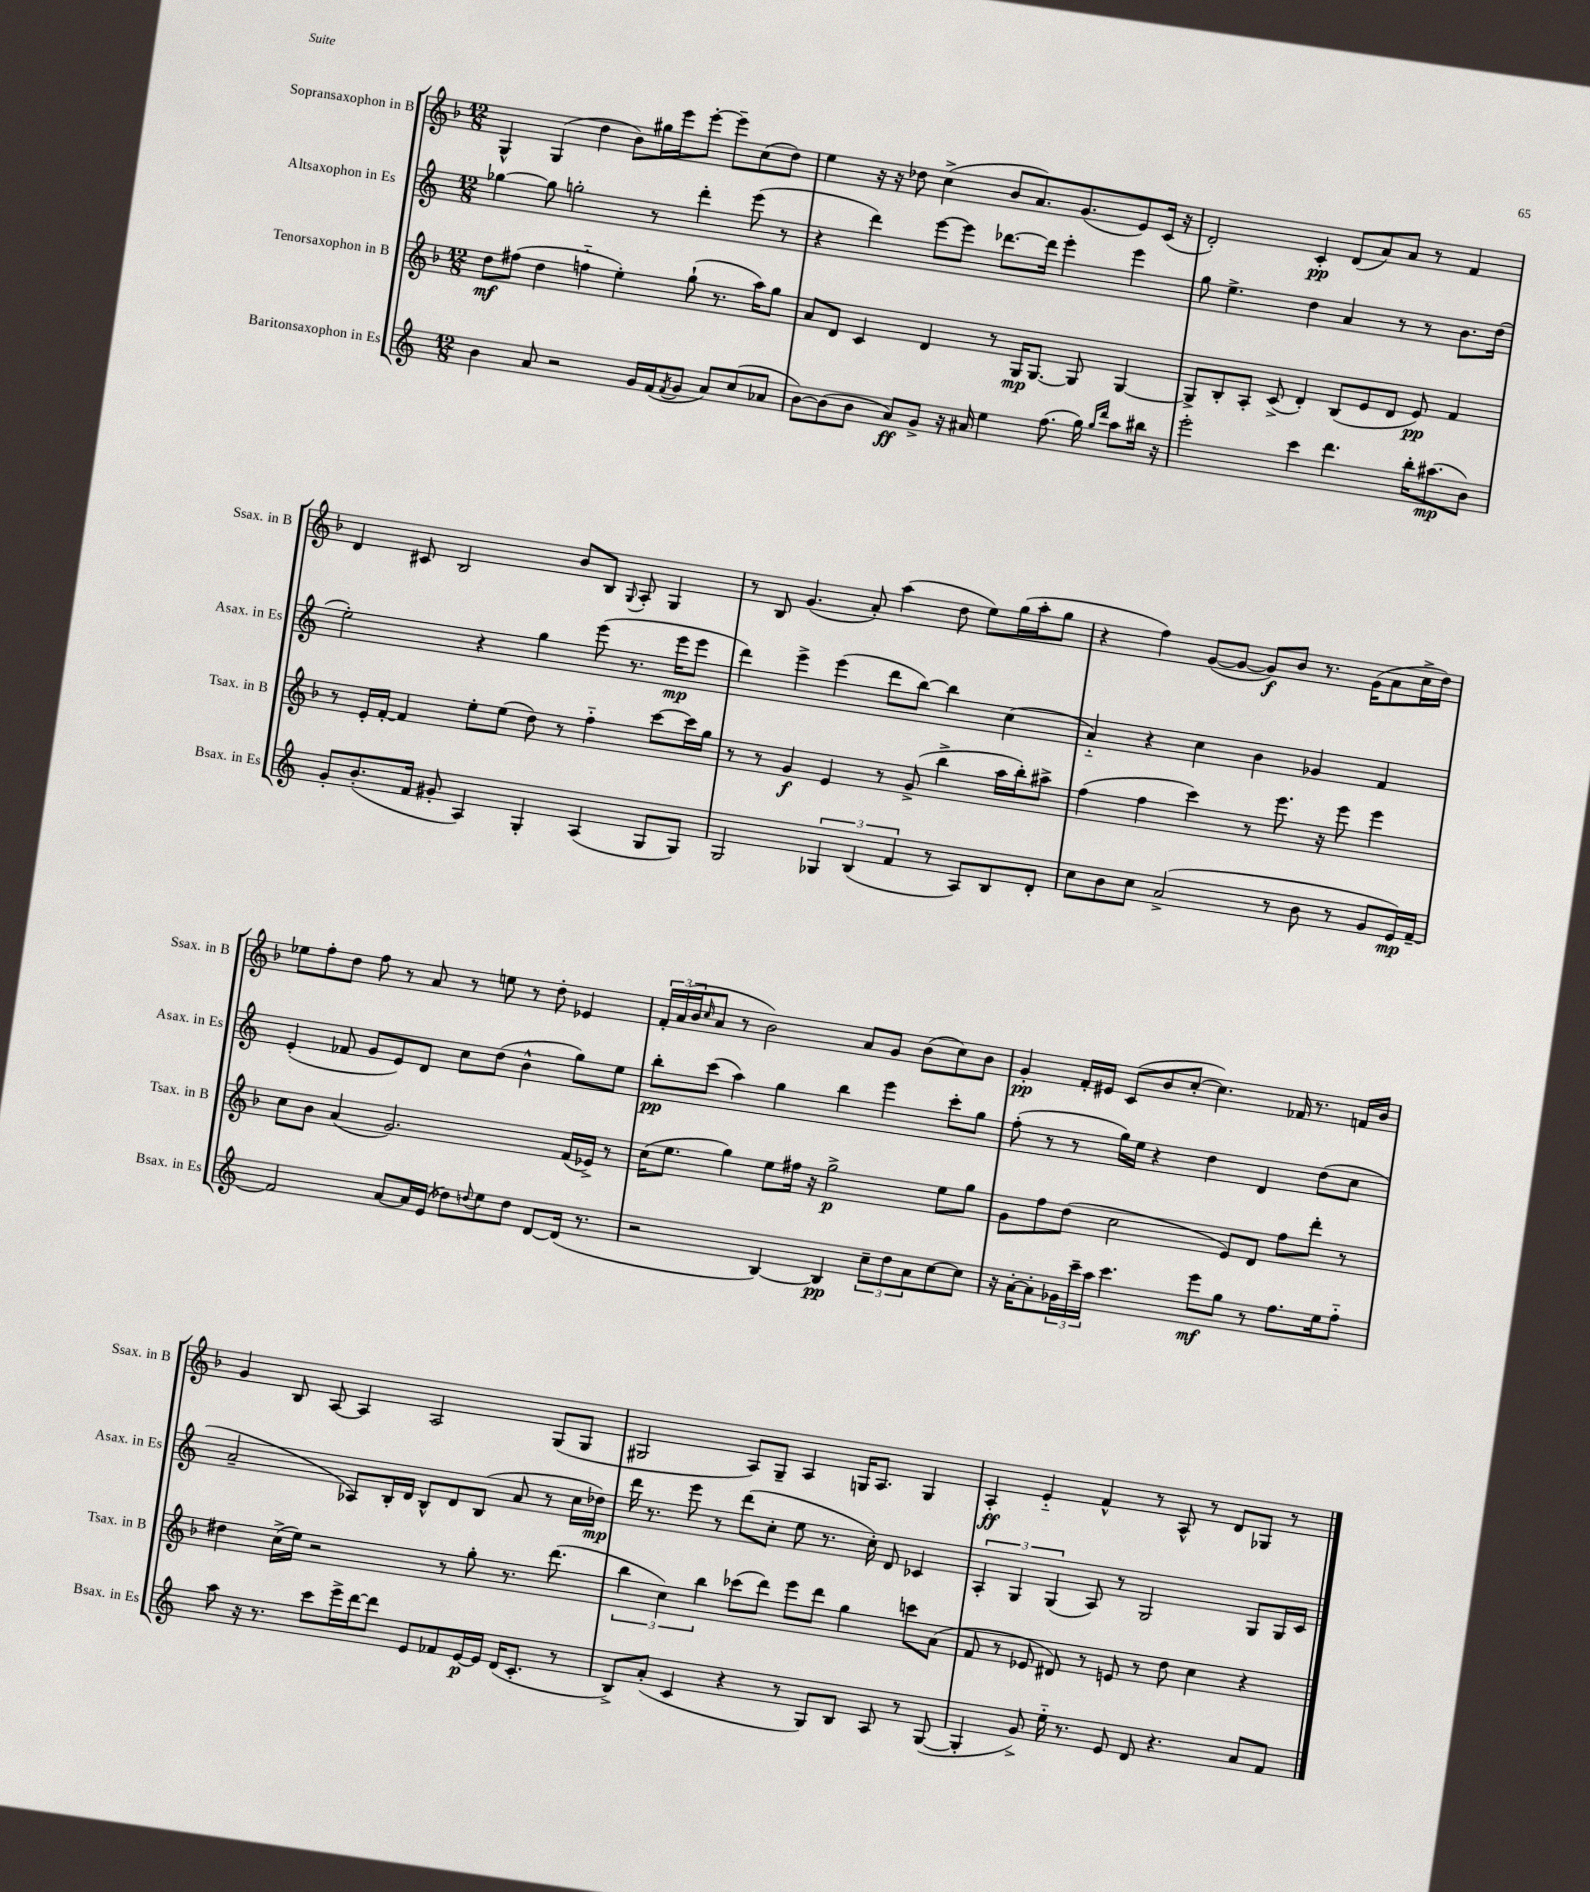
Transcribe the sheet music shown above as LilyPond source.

<<
\new StaffGroup <<
\new Staff = "s0" \with { instrumentName = "Sopransaxophon in B" shortInstrumentName = "Ssax. in B" } {
    \clef treble \key f \major \numericTimeSignature \time 12/8
    g4-^ g4( d''4 bes'8) gis''16 e'''16 e'''8~-. e'''8-- c''8( d''8) |
    e''4 r16 r16 des''8 c''4->( bes'8 a'8.) g'8.( e'8) c'16( r16 |
    d'2-.) c'4-.\pp d'8( a'8) a'8 r8 f'4 |
    d'4 cis'8 bes2 bes'8 bes8 \appoggiatura { g8 } a8-. g4 |
    r8 bes8 g'4.( a'8-.) a''4( d''8 e''8) g''16( a''16-. g''8 |
    r4 f''4) g'8~( g'8~ g'8\f) bes'8 r8. g'16( a'8 c''16-> d''16) |
    ees''8 f''8-. d''8 f''8 r8 a'8 r8 e''8 r8 d''8-. ees'4 |
    \tuplet 3/2 { f'16-. a'16( bes'16 } \grace { c''16 } a'8 r8 bes'2) a'8 g'8 bes'8( c''8) bes'8 |
    g'4-.\pp f'16-. eis'16 c'8( bes'8 c''8~-. c''4.) fes'16 r8. f'16 bes'16 |
    g'4 bes8 a8~ a4 a2 g8( g8 |
    gis2 a8) gis8-- a4 g16 a8. g4 |
    a4-.\ff e'4-_ f'4-^ r8 a8-^ r8 d'8 ges8 r8 \bar "|." |
}
\new Staff = "s1" \with { instrumentName = "Altsaxophon in Es" shortInstrumentName = "Asax. in Es" } {
    \clef treble \key c \major \numericTimeSignature \time 12/8
    ges''4~ ges''8 g''2-. r8 d'''4-. e'''8( r8 |
    r4 d'''4) e'''8~ e'''8 des'''8.~ des'''16 e'''4-. e'''4 |
    g''8 e''4.-> d''4 a'4 r8 r8 b'8. d''16( |
    e''2-.) r4 g''4 e'''8( r8. e'''16\mp e'''8 |
    d'''4) e'''4-> e'''4( d'''8 b''8~) b''4 c''4( |
    a'4-_) r4 c''4 b'4 ges'4 f'4 |
    e'4-.( fes'8 g'8 e'8) d'8 c''8 d''8( b'4-^ g''8) e''8 |
    b''8-.\pp c'''8( a''4) g''4 b''4 e'''4 c'''8-. g''8 |
    f''8-.( r8 r8 g''16) e''16 r4 d''4 d'4 d''8( c''8 |
    a'2-- aes8) b16-. d'16 b8-^ d'8 b8( a'8 r8 c''16 des''16\mp) |
    d'''16 r8. e'''8 r8 d'''8( c''8-. e''8 r8. c''16-.) d'8 ces'4 |
    \tuplet 3/2 { a4-. g4 g4( } a8) r8 g2 g8 g16 c'16 \bar "|." |
}
\new Staff = "s2" \with { instrumentName = "Tenorsaxophon in B" shortInstrumentName = "Tsax. in B" } {
    \clef treble \key f \major \numericTimeSignature \time 12/8
    d''8\mf fis''8( d''4 f''4-_ e''4-.) g''8-!( r8. a''16) g''8 |
    a'8 d'8 c'4 d'4 r8 g16\mp g8.~ g8 g4~ |
    g8-> bes8-. a8-. c'8->( d'4-.) bes8( e'8 d'8 e'8\pp) f'4 |
    r8 e'16-. f'16~-. f'4 e''8-. e''8( d''8) r8 f''4-_ c'''8~ c'''16 g''16 |
    r8 r8 g'4\f e'4 r8 g'8->( bes''4-> a''16 bes''16-.) ais''8-> |
    f''4( f''4 c'''4) r8 e'''8. r16 e'''8 e'''4 |
    c''8 bes'8 a'4( g'2.) f'16( ees'16->) r8 |
    c''16( e''8. g''4) e''8 fis''16 r16 g''2->\p e''8 g''8 |
    g'8 f''8 d''8( c''2 e'8) d'8 f''8 d'''8-. r8 |
    dis''4 c''16->( e''16) r2 r8 g''8-. r8. d'''8.( |
    \tuplet 3/2 { bes''4 c''4) bes''4 } ces'''8( d'''8) e'''8 d'''8 g''4 c'''8 a'8( |
    f'8 r8 ees'8 dis'8) r8 e'8 r8 d''8 c''4 r4 \bar "|." |
}
\new Staff = "s3" \with { instrumentName = "Baritonsaxophon in Es" shortInstrumentName = "Bsax. in Es" } {
    \clef treble \key c \major \numericTimeSignature \time 12/8
    b'4 a'8 r2 g'16 f'16( \acciaccatura { f'8 } g'8 a'8) c''8( aes'8 |
    b'8~) b'8( b'8 a'8\ff) g'8-> r16 ais'16 e''4 f''8.( g''16) \grace { g''16 d'''16 } a''8 bis''16 r16 |
    e'''2-. c'''4 d'''4. b''16-. ais''8.\mp( b'8) |
    g'8-. b'8.-.( f'16 gis'8-. a4) g4-. a4( g8 g8) |
    g2 \tuplet 3/2 { ges4 b4( f'4 } r8 a8) b8 d'8-. |
    c''8 b'8 c''8 a'2->( r8 b'8 r8 g'8 e'16\mp) f'16~-- |
    f'2 a'8~ a'16 e'16( des''8) \appoggiatura { d''8 } e''8 d''8 d'8~ d'16( r8. |
    r2 b4~) b4\pp \tuplet 3/2 { c''8-- d''8 a'8 } c''8~ c''8 |
    r16 a'16~-. a'8-. \tuplet 3/2 { ges'16 c'''16-- a''16 } c'''4. e'''8\mf g''8 r8 f''8. e''16 f''8-_ |
    a''8 r16 r8. c'''8 e'''16-> d'''16~ d'''8 e'8 fes'8 e'16~\p e'16 d'16( c'8.-. r8 |
    b8->) a'8-.( c'4 r4 r8 g8) b8 a8 r8 g8~( |
    g4-. g'8->) e''16-_ r8. e'8 d'8 r4. a'8 f'8 \bar "|." |
}
>>
>>
\layout { \context { \Score \remove "Bar_number_engraver" } }
